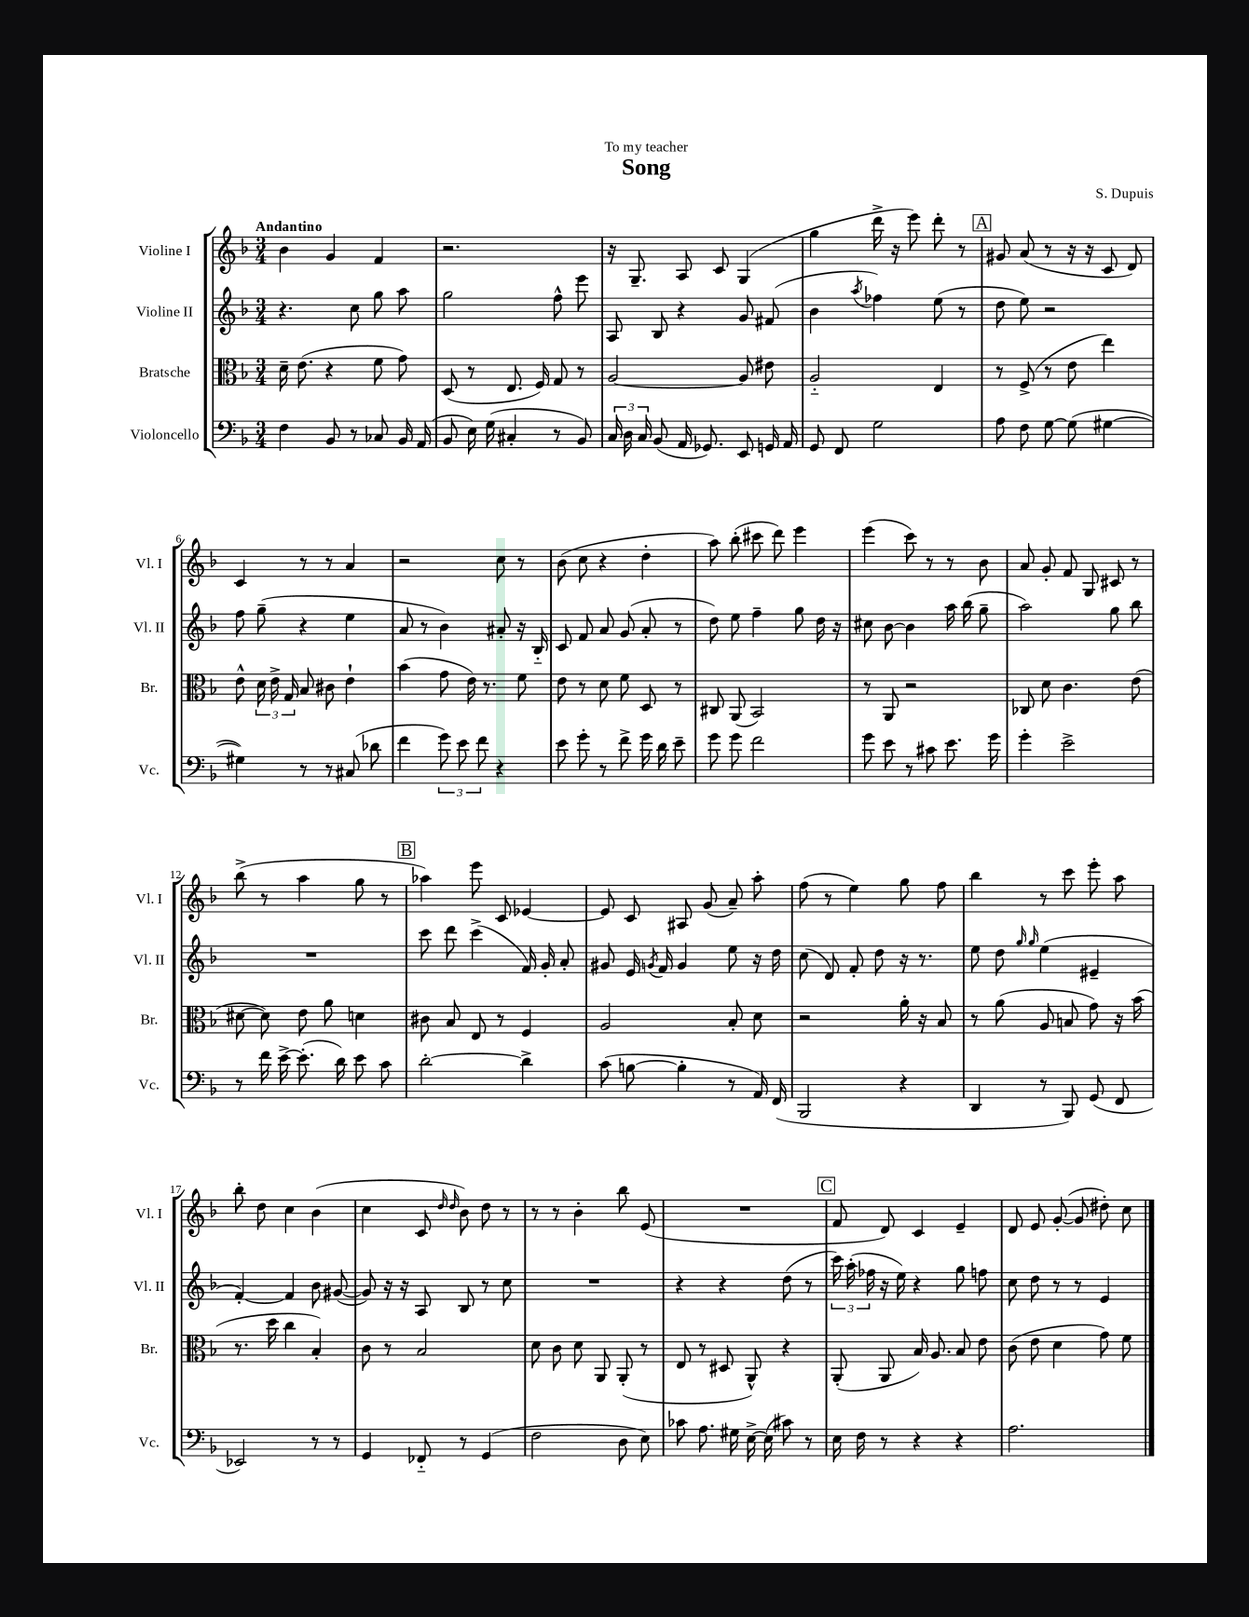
\header { title = "Song" composer = "S. Dupuis" dedication = "To my teacher" }
<<
\new StaffGroup <<
\new Staff = "s0" \with { instrumentName = "Violine I" shortInstrumentName = "Vl. I" } {
    \clef treble \key f \major \numericTimeSignature \time 3/4 \tempo "Andantino"
    \autoBeamOff bes'4 g'4 f'4 |
    r2. |
    r16 g8.-- a8 c'8 g4( |
    g''4 d'''16-> r16 e'''8) d'''8-. r8 |
    \mark \markup { \box "A" } gis'8 a'8( r8 r16 r16 c'8 d'8) |
    c'4 r8 r8 a'4 |
    r2 c''8 r8 |
    bes'8( c''8 r4 d''4-. |
    a''8) bes''8-.( cis'''8 d'''8) e'''4 |
    e'''4( c'''8) r8 r8 bes'8 |
    a'8 g'8-. f'8 g8 cis'8 r8 |
    bes''8->( r8 a''4 g''8 r8 |
    \mark \markup { \box "B" } aes''4) e'''8 c'8 ees'4~ |
    ees'8 c'8 ais8 g'8( a'8--) a''8-. |
    f''8( r8 e''4) g''8 f''8 |
    bes''4 r8 c'''8 e'''8-. a''8 |
    bes''8-. d''8 c''4 bes'4( |
    c''4 c'8 \grace { d''16 d''16 } bes'8) d''8 r8 |
    r8 r8 bes'4-. bes''8 e'8( |
    R2. |
    \mark \markup { \box "C" } f'8 d'8) c'4 e'4-- |
    d'8 e'8 g'8~-.( g'8 dis''8-.) c''8 \bar "|." |
}
\new Staff = "s1" \with { instrumentName = "Violine II" shortInstrumentName = "Vl. II" } {
    \clef treble \key f \major \numericTimeSignature \time 3/4
    \autoBeamOff r4. c''8 g''8 a''8 |
    g''2 f''8-^ e'''8 |
    a8 bes8 r4 g'8 fis'8( |
    bes'4 \acciaccatura { a''8 } fes''4) e''8( r8 |
    \mark \markup { \box "A" } d''8 e''8) r2 |
    f''8 g''8--( r4 e''4 |
    a'8 r8 bes'4) ais'8-. r16 bes16-_ |
    c'8 f'8 a'8 g'8( a'8-. r8 |
    d''8) e''8 f''4-- g''8 d''16 r16 |
    cis''8 bes'8~ bes'4 a''16 bes''16( g''8-- |
    a''2) g''8 bes''8 |
    R2. |
    \mark \markup { \box "B" } c'''8 d'''8 c'''4->( f'16) g'16-. a'8-. |
    gis'8 e'16 \acciaccatura { g'8 } f'16 g'4 e''8 r16 d''16 |
    c''8( d'8) f'8-. d''8 r16 r8. |
    e''8 d''8 \grace { g''16 g''16 } e''4( eis'4-- |
    f'4~-.) f'4 bes'8 gis'8~( |
    gis'8) r16 r16 a8 bes8 r8 c''8 |
    R2. |
    r4 r4 d''8( r8 |
    \mark \markup { \box "C" } \tuplet 3/2 { c'''16) a''16-.( fes''16 } r16 e''16) r4 g''8 f''8 |
    c''8 d''8 r8 r8 e'4 \bar "|." |
}
\new Staff = "s2" \with { instrumentName = "Bratsche" shortInstrumentName = "Br." } {
    \clef alto \key f \major \numericTimeSignature \time 3/4
    \autoBeamOff d'16-- e'8.( r4 f'8 g'8) |
    d8( r8 e8. f16) g8 r8 |
    a2~ a8 eis'8 |
    a2-_ e4 |
    \mark \markup { \box "A" } r8 f8->( r8 e'8 e''4) |
    e'8-^ \tuplet 3/2 { d'16 e'16-> g16 } bes8 cis'8 e'4-! |
    bes'4( g'8 e'16) r8. f'8 |
    e'8 r8 d'8 f'8 d8 r8 |
    cis8 a,8( bes,2) |
    r8 a,8 r2 |
    ces8 d'8 c'4. e'8( |
    dis'8~ dis'8) e'8 a'8 d'4 |
    \mark \markup { \box "B" } cis'8 bes8 e8 r8 f4 |
    a2 bes8-. d'8 |
    r2 a'16-. r16 bes8 |
    r8 a'8( a8 b8 g'8) r16 bes'16( |
    r8. d''16 c''4 bes4-.) |
    c'8 r8 bes2 |
    d'8 c'8 d'8 a,8 a,8-.( r8 |
    e8 r8 dis8 a,8-^) r4 |
    \mark \markup { \box "C" } a,8-.( a,8 bes16) a8. bes8 e'8 |
    c'8( e'8 d'4 g'8) f'8 \bar "|." |
}
\new Staff = "s3" \with { instrumentName = "Violoncello" shortInstrumentName = "Vc." } {
    \clef bass \key f \major \numericTimeSignature \time 3/4
    \autoBeamOff f4 bes,8 r8 ces8 bes,16 a,16( |
    bes,8 e16) g16( cis4-. r8 bes,8) |
    \tuplet 3/2 { c16 d16 c16 } bes,8( a,16 ges,8.) e,8 g,16 a,16 |
    g,8 f,8 g2 |
    \mark \markup { \box "A" } a8 f8 g8~ g8( gis4~ |
    gis4) r8 r8 cis8( des'8 |
    f'4 \tuplet 3/2 { g'8) e'8 f'8 } r4 |
    e'8 g'8-. r8 f'8-> g'16 d'16 e'8-- |
    g'8 g'8 f'2 |
    g'8 e'8 r8 cis'8 e'8. g'16 |
    g'4-. e'2-> |
    r8 f'16 e'16~-> e'8.-.( d'16) e'8 c'8 |
    \mark \markup { \box "B" } d'2~-. d'4-> |
    c'8( b8~ b4-. r8 a,16) f,16( |
    bes,,2 r4 |
    d,4 r8 bes,,8) g,8( f,8 |
    ees,2) r8 r8 |
    g,4 fes,8-_ r8 g,4( |
    f2 d8 e8) |
    ces'8 a8. gis16 e16~-> e16( cis'8) r8 |
    \mark \markup { \box "C" } e16 f16 r8 r4 r4 |
    a2. \bar "|." |
}
>>
>>
